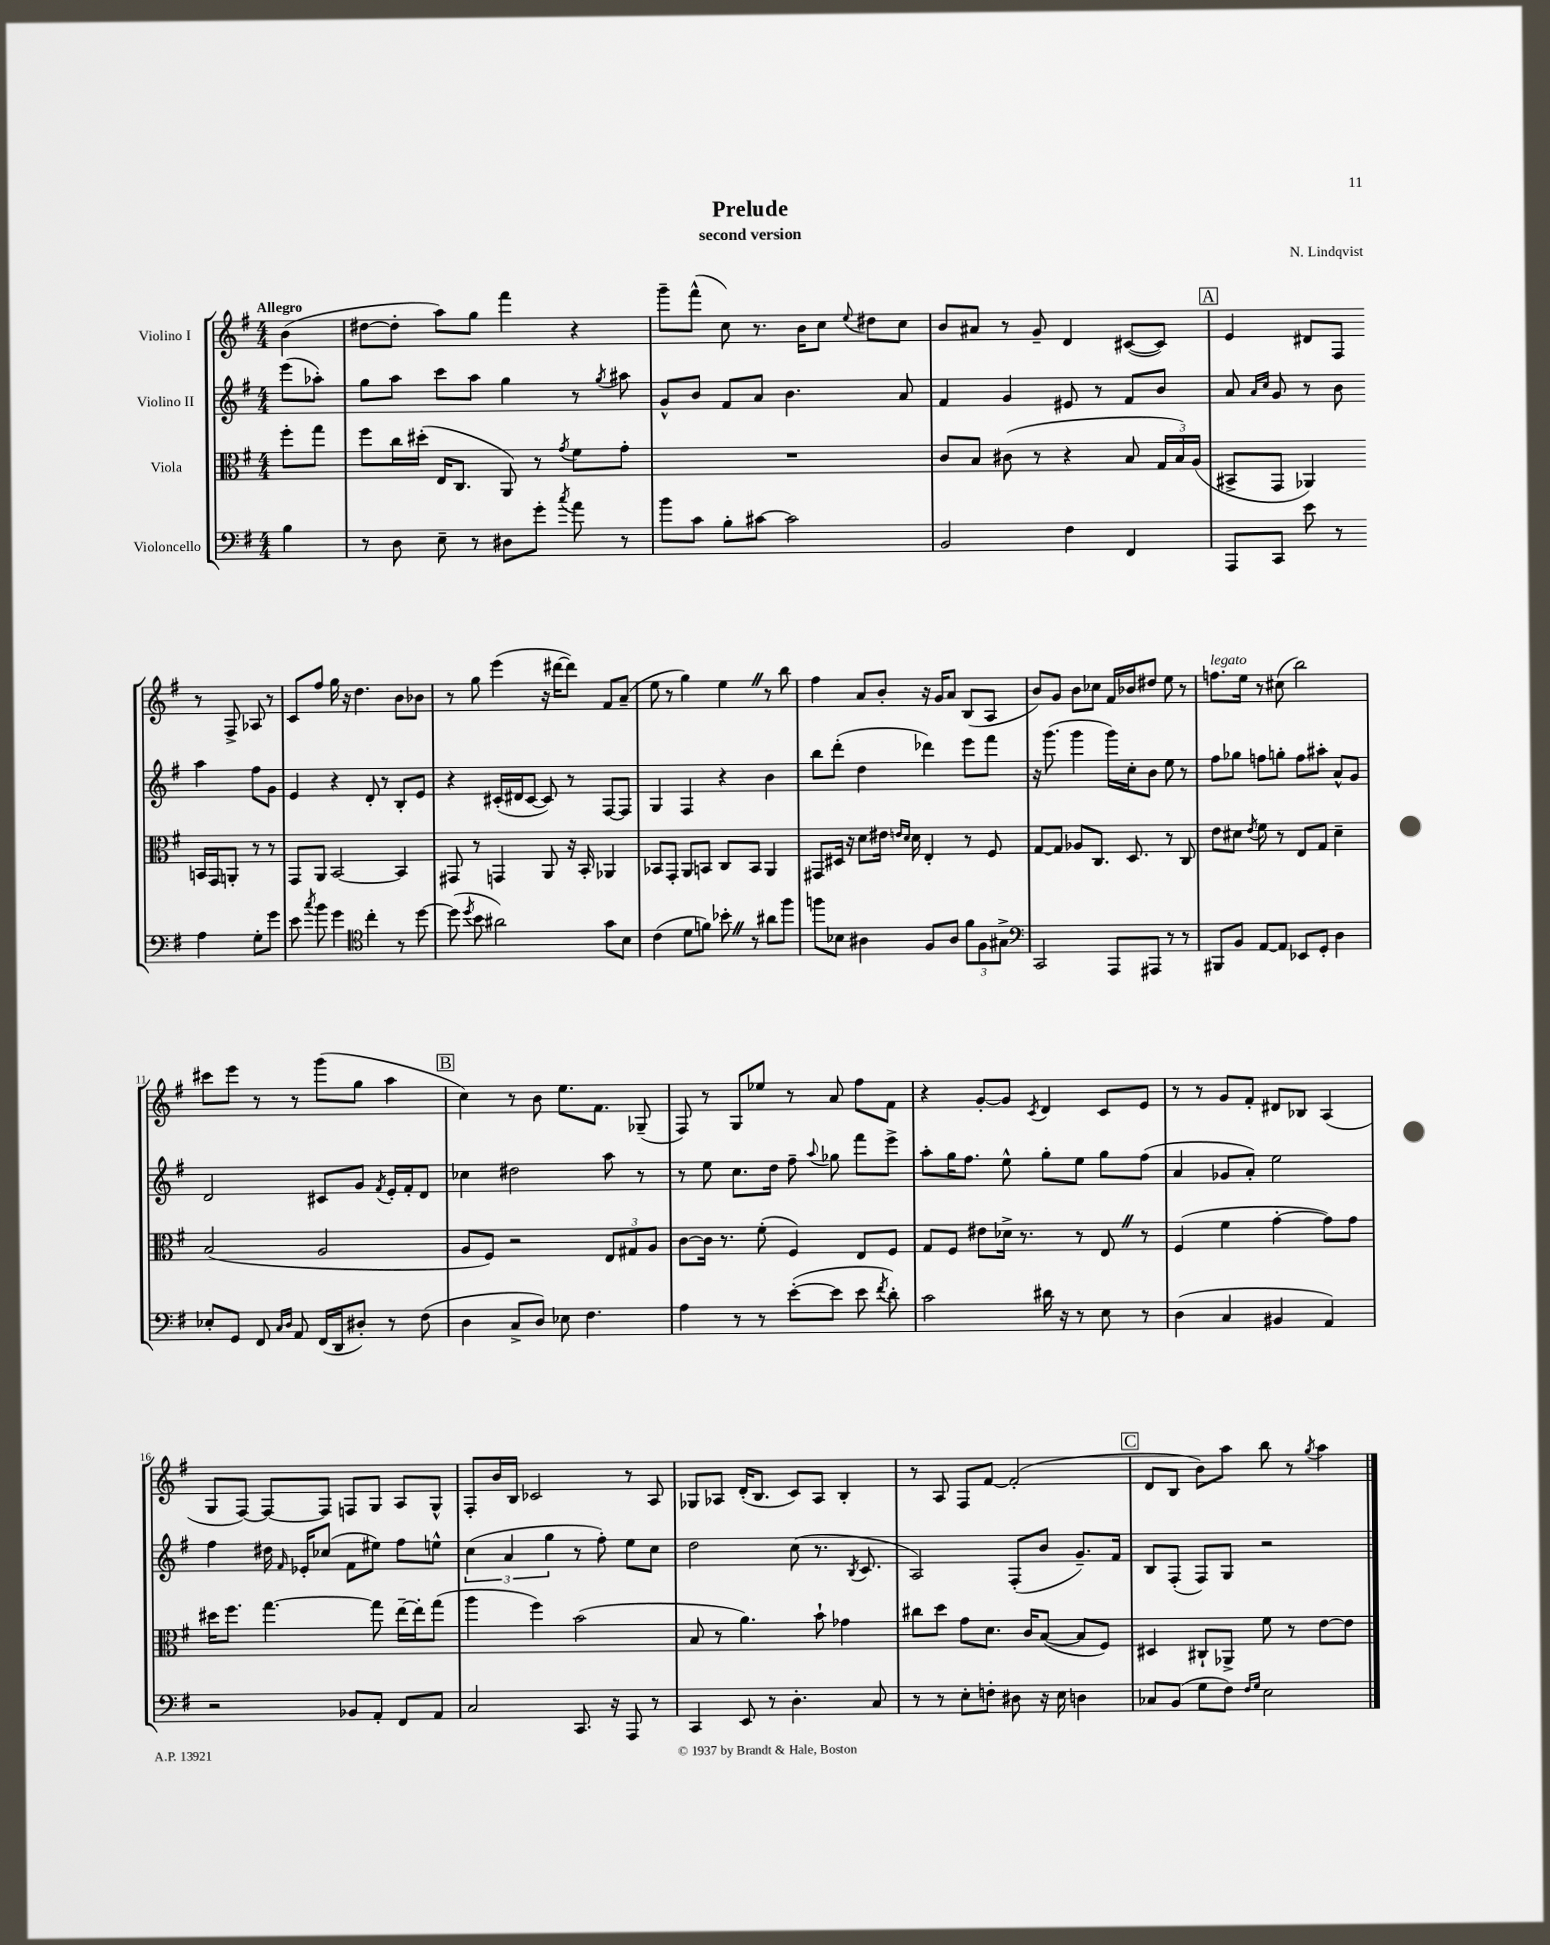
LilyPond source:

\header { title = "Prelude" composer = "N. Lindqvist" subtitle = "second version" }
<<
\new StaffGroup <<
\new Staff = "s0" \with { instrumentName = "Violino I" } {
    \clef treble \key g \major \numericTimeSignature \time 4/4 \partial 4 \tempo "Allegro"
    \autoBeamOff b'4( |
    dis''8[~ dis''8]-. a''8[) g''8] fis'''4 r4 |
    g'''8[-- fis'''8]-^( c''8) r8. b'16[ c''8] \appoggiatura { e''8 } dis''8[ c''8] |
    b'8[ ais'8] r8 g'8-- d'4 cis'8[~( cis'8]) |
    \mark \markup { \box "A" } e'4 dis'8[ fis8] r8 fis8-> aes8 r8 |
    c'8[ fis''8] g''16 r16 d''4. b'8[ bes'8] |
    r8 g''8 e'''4( r16 dis'''16[~ dis'''8]) fis'8[ a'8]--( |
    e''8 r8 g''4) e''4 \once \override BreathingSign.text = \markup { \musicglyph "scripts.caesura.straight" } \breathe r8 b''8 |
    fis''4 a'8[ b'8]-. r16 g'16[ a'8] b8[( a8] |
    b'8[) g'8] b'8[ ces''8] fis'16[ bes'16 dis''8] e''8 r8 |
    f''8.[^\markup { \italic "legato" } e''16] r8 cis''8( b''2) |
    cis'''8[ e'''8] r8 r8 g'''8[( g''8] a''4 |
    \mark \markup { \box "B" } c''4) r8 b'8 e''8.[ fis'8.] ges8--( |
    fis8) r8 g8[ ees''8] r8 a'8 fis''8[ fis'8] |
    r4 g'8[~-. g'8] \acciaccatura { c'8 } d'4 c'8[ e'8] |
    r8 r8 g'8[ fis'8]-. dis'8[ bes8] a4( |
    g8[ fis8]~) fis8[~ fis8] f8[ g8] a8[ g8]-^ |
    fis8[-. b'16 b16] ces'2 r8 a8 |
    ges8[ aes8] d'16[-.( b8.] c'8[) aes8] b4-. |
    r8 a8 fis8[ fis'8]~ fis'2-.( |
    \mark \markup { \box "C" } d'8[ b8] b'8[) a''8] b''8 r8 \acciaccatura { g''8 } a''4 \bar "|." |
}
\new Staff = "s1" \with { instrumentName = "Violino II" } {
    \clef treble \key g \major \numericTimeSignature \time 4/4 \partial 4
    \autoBeamOff e'''8[( aes''8]-.) |
    g''8[ a''8] c'''8[ a''8] g''4 r8 \acciaccatura { g''8 } ais''8 |
    g'8[-^ b'8] fis'8[ a'8] b'4. a'8 |
    fis'4 g'4 eis'8 r8 fis'8[ b'8] |
    \mark \markup { \box "A" } a'8 \grace { a'16[ c''16] } g'8 r8 b'8 a''4 fis''8[ g'8] |
    e'4 r4 d'8-. r8 b8[-. e'8] |
    r4 cis'16[-.( dis'16 cis'8]~ cis'8) r8 fis8[~ fis8] |
    g4 fis4 r4 b'4 |
    b''8[ d'''8]-.( d''4 des'''4) e'''8[ fis'''8] |
    r16 g'''8.( g'''4 g'''16[) c''16-. b'8] e''8 r8 |
    fis''8[ ges''8] f''8[ g''8]-. f''8[ ais''8]-. a'8[-^ g'8] |
    d'2 cis'8[ g'8] \acciaccatura { fis'8 } e'16[-. fis'16-. d'8] |
    \mark \markup { \box "B" } ces''4 dis''2 a''8 r8 |
    r8 e''8 c''8.[ d''16] fis''8-- \appoggiatura { a''8 } ges''8 fis'''8[ e'''8]-> |
    a''8[-. g''16 fis''8.] e''8-^ g''8[-. e''8] g''8[ fis''8]( |
    a'4 ges'8[ a'8]-.) e''2 |
    fis''4 dis''16 \grace { fis'16 } ees'16[-. ces''8]( fis'8[ eis''8]) fis''8[ e''8]-^ |
    \tuplet 3/2 { c''4( a'4 g''4 } r8 fis''8-.) e''8[ c''8] |
    d''2 c''8( r8. \acciaccatura { b8 } c'8. |
    a2) fis8[-.( b'8] g'8.[--) fis'16] |
    \mark \markup { \box "C" } b8[ fis8]-.( fis8[) g8] r2 \bar "|." |
}
\new Staff = "s2" \with { instrumentName = "Viola" } {
    \clef alto \key g \major \numericTimeSignature \time 4/4 \partial 4
    \autoBeamOff fis''8[-. g''8] |
    fis''8[ c''16 dis''16]-.( e16[ c8.] a,8) r8 \acciaccatura { g'8 } fis'8[ g'8]-. |
    R1 |
    c'8[ b8] cis'8( r8 r4 b8 \tuplet 3/2 { g16[ b16) a16]( } |
    \mark \markup { \box "A" } bis,8[-> g,8] aes,4) b,16[ g,16 a,8]-. r8 r8 |
    g,8[ a,8] b,2~ b,4 |
    gis,8 r8 g,4 a,8 r16 b,16-. aes,4 |
    bes,8[ g,8]-. a,8[ b,8] c8[ b,8] a,4 |
    gis,8[ dis16] r16 d'8[ eis'16] \grace { e'16[ d'16] } d'16 e4-. r8 fis8 |
    g8[~ g8] aes8[ c8.] d8. r8 c8 |
    e'8[ dis'8] \acciaccatura { e'8 } fis'8 r8 e8[ g8] dis'4-- |
    b2( a2 |
    \mark \markup { \box "B" } a8[ fis8]) r2 \tuplet 3/2 { e8[ gis8 a8] } |
    c'8[~ c'16] r8. fis'8-.( fis4) e8[ fis8] |
    g8[ fis8] eis'8[ des'16]-> r8. r8 e8 \once \override BreathingSign.text = \markup { \musicglyph "scripts.caesura.straight" } \breathe r8 |
    fis4( fis'4 g'4~-. g'8[) g'8] |
    dis''16[ fis''8.] g''4.~ g''8 e''16[~-- e''16-. g''8]( |
    a''4 fis''4) b'2( |
    b8 r8 a'4.) b'8-! ges'4 |
    cis''8[ d''8] g'8[ d'8.] c'16[ b8]~( b8[ fis8]) |
    \mark \markup { \box "C" } dis4 cis8[-! aes,8]-> fis'8 r8 e'8[~ e'8] \bar "|." |
}
\new Staff = "s3" \with { instrumentName = "Violoncello" } {
    \clef bass \key g \major \numericTimeSignature \time 4/4 \partial 4
    \autoBeamOff b4 |
    r8 d8 e8-- r8 dis8[ g'8]-. \acciaccatura { c''8 } a'8 r8 |
    b'8[ c'8] b8[-. cis'8]~ cis'2 |
    b,2 fis4 fis,4 |
    \mark \markup { \box "A" } a,,8[ c,8] e'8 r8 a4 g8[-. g'8] |
    e'8 \acciaccatura { c''8 } b'8 g'4 \clef tenor c''4-. r8 d''8~ |
    d''8( \acciaccatura { d''8 } b'8 ais'2) g'8[ b8] |
    c'4( d'8[ f'8]) bes'8-. \once \override BreathingSign.text = \markup { \musicglyph "scripts.caesura.straight" } \breathe r8 ais'8[ fis''8] |
    f''8[ bes8] ais4 fis8[ ais8] \tuplet 3/2 { fis'8[ fis8 gis8]-> } |
    \clef bass c,2 a,,8[ ais,,8] r8 r8 |
    bis,,8[ b,8] a,8[~ a,8] ees,8[ g,8]-. d4 |
    ees8[-. g,8] fis,8 \grace { c16[ d16] } a,8 fis,16[( d,16 dis8]-.) r8 fis8( |
    \mark \markup { \box "B" } d4 c8[-> d8]) ees8 fis4. |
    a4 r8 r8 e'8[~-.( e'8] e'8 \acciaccatura { fis'8 } d'8-.) |
    c'2 dis'16 r16 r8 e8 r8 |
    d4( c4 bis,4 a,4) |
    r2 bes,8[ a,8]-. fis,8[ a,8] |
    c2 c,8. r16 a,,8 r8 |
    c,4 e,8 r8 d4.-. c8 |
    r8 r8 e8[-. f8]-. dis8 r16 e16 d4 |
    \mark \markup { \box "C" } ces8[ b,8]( g8[ fis8]) \grace { fis16[ g16] } e2 \bar "|." |
}
>>
>>
